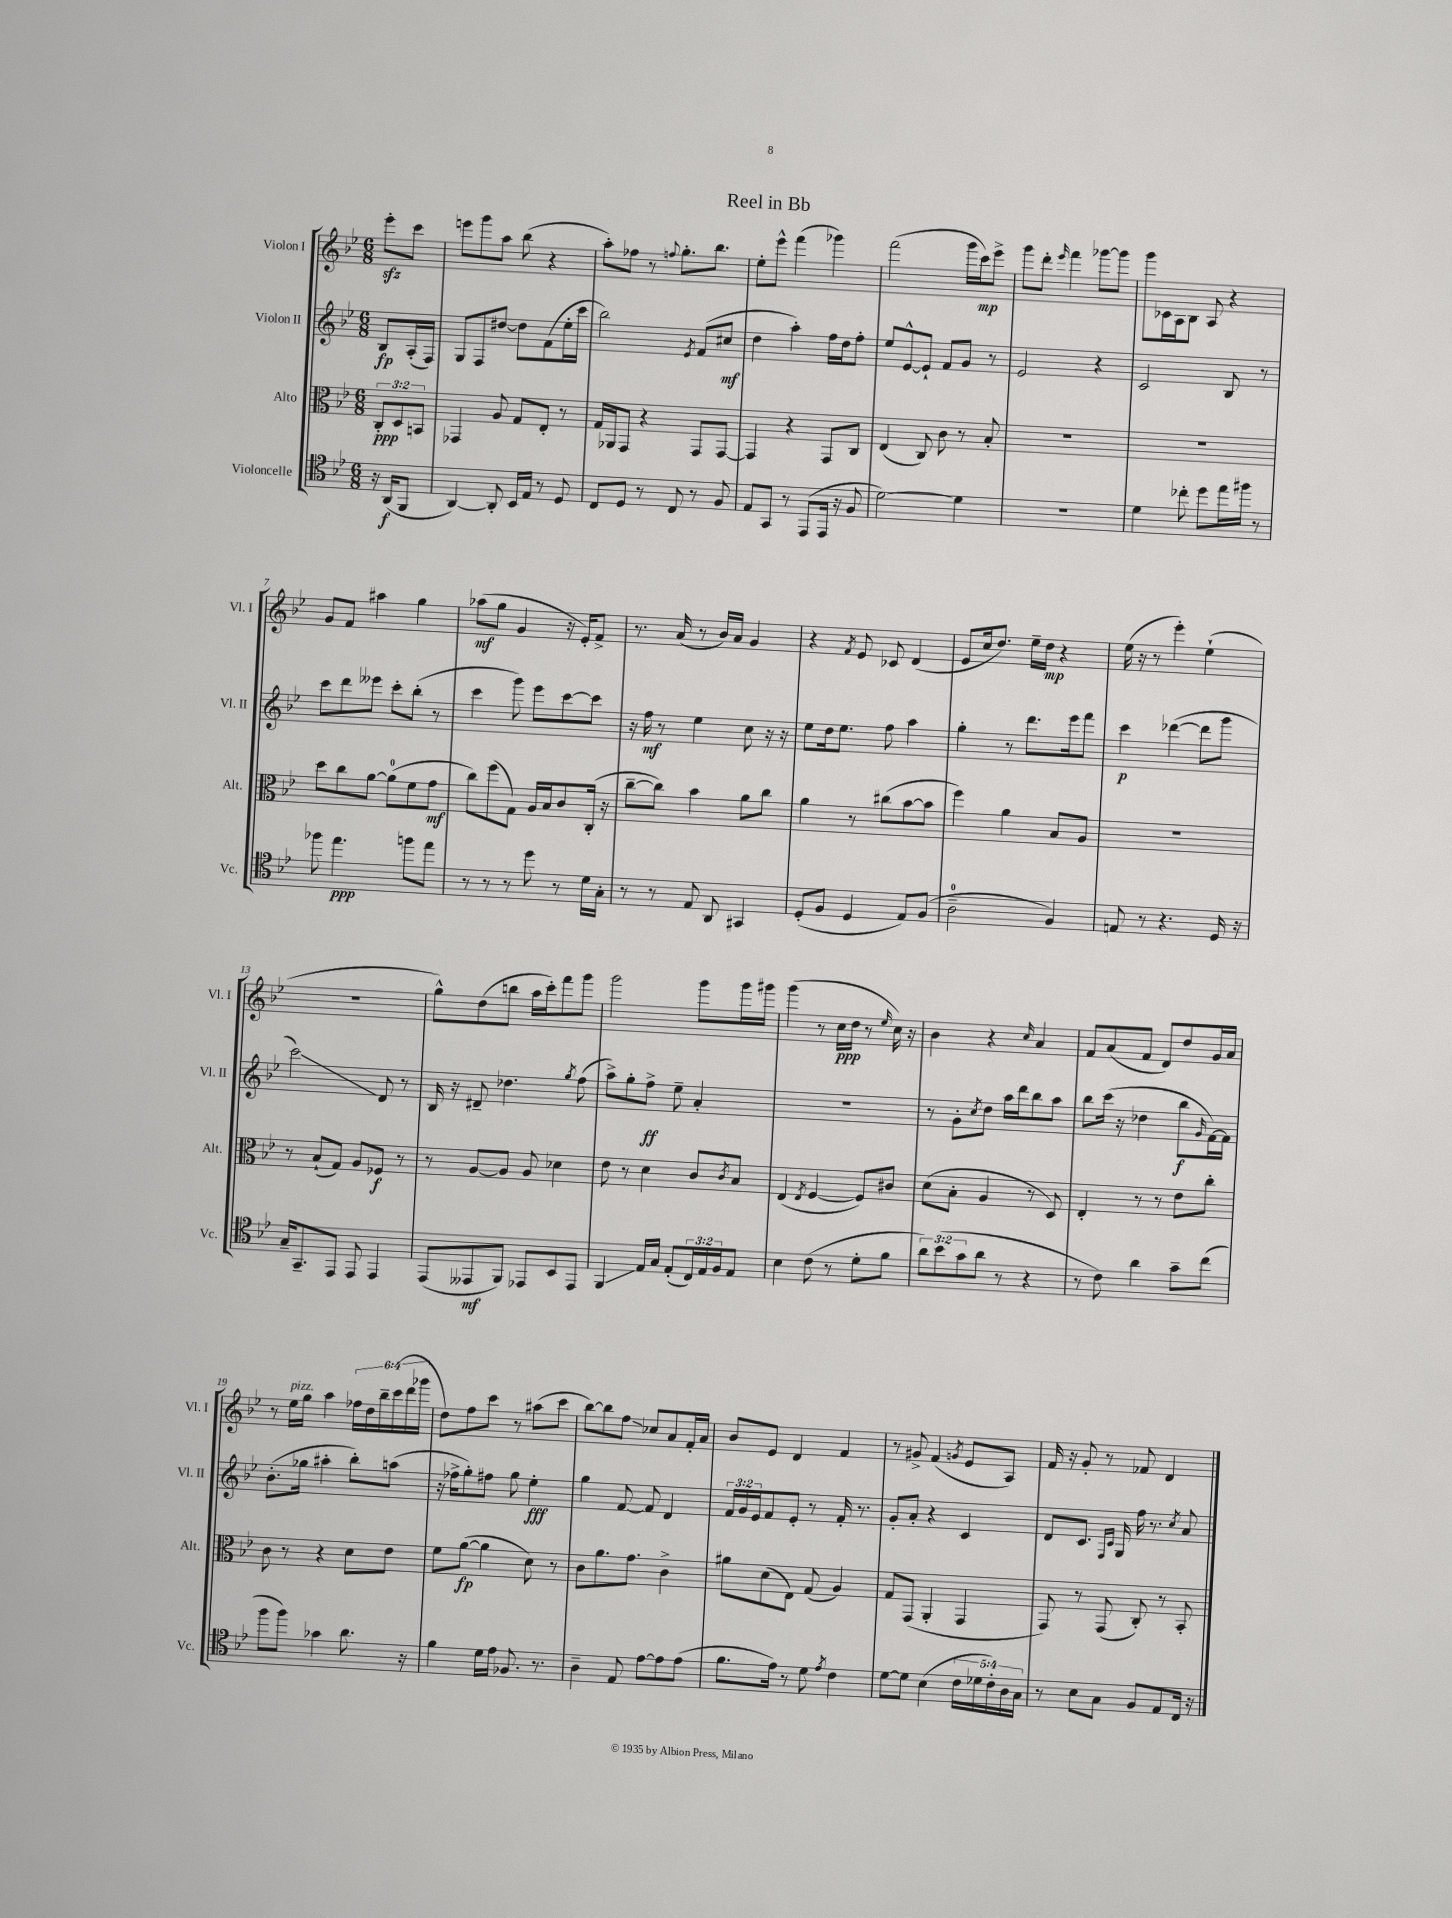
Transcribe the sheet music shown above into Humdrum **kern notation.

**kern	**kern	**kern	**kern
*staff4	*staff3	*staff2	*staff1
*clefC4	*clefC3	*clefG2	*clefG2
*k[b-e-]	*k[b-e-]	*k[b-e-]	*k[b-e-]
*M6/8	*M6/8	*M6/8	*M6/8
16r	12C'	8B-	8eee-'
(16AA	.	.	.
.	12D	.	.
8FF	.	(16A'	8ccc
.	12BB	.	.
.	.	16F)	.
=	=	=	=
[4AA)	4GG-	8G	8eee
.	.	8F	8ggg
8AA']	8A	[8dd#	8aa
16BB-	8G	8dd#]	(8bb-
16E-	.	.	.
8r	8E-'	(8f	4r
8D	8r	16ee-'	.
.	.	16ccc	.
=	=	=	=
8C	16G	2bb-)	8aa')
.	16AA-	.	.
8D	8GG	.	8ff-
8r	4r	.	8r
.	.	.	8qqff
8C	.	.	8.gg'
.	.	8qe-	.
8r	8GG	(8f	.
.	.	.	8.bb-
8F	[8GG	8cc#	.
=	=	=	=
8E-	4GG]	4dd	8ee-'
8GG	.	.	8eee-^^
8r	4r	4aa')	(4fff
(8EE-	.	.	.
16EE-	8GG	16ff	4ggg-)
16r	.	16dd	.
8F	8C	8ff'	.
=	=	=	=
[2d)	(4E-	8ee-	(2fff
.	.	[8e-^^	.
.	8C)	8e-`]	.
.	8c	8f	.
4d]	8r	8g	16ggg
.	.	.	16ccc)
.	8B-'	8r	8eee-^
=	=	=	=
2.r	2.r	2e-	8ggg
.	.	.	8ddd'
.	.	.	16qqeee-
.	.	.	4fff
.	.	4r	[8ggg-
.	.	.	8ggg-]
=	=	=	=
4d	2.r	2c	8ggg
.	.	.	16c-
.	.	.	16A
8cc-'	.	.	8B-
8dd	.	.	8A
16ee-	.	8B-	4r
16ff#	.	.	.
8r	.	8r	.
=	=	=	=
8ff-	8dd	8ccc	8g
4.ee-	8cc	8ddd	8f
.	[8a	8eee--	4aa#
.	(8a]	8ccc'	.
8ff	8f	(8bb-'	4gg
8ee-	8g	8r	.
=	=	=	=
8r	8cc)	4ccc	(8aa-
8r	(8ff	.	8gg
8r	8G)	8ggg)	4g
8dd	16A	8eee-	.
.	16B-	.	.
8r	8c	[8ccc	16r
.	.	.	16e-')
16d	(16C'	8ccc]	8f^
16G'	16r	.	.
=	=	=	=
8r	[8cc~	16r	8.r
.	.	16ff	.
8r	8cc])	8r	.
.	.	.	(16a
8E-	4b-	4ee-	8r
8AA	.	.	16b-)
.	.	.	16a
4GG#	8a	8cc	4g
.	8cc	16r	.
.	.	16r	.
=	=	=	=
(8D'	4a	8ee-	4r
8F	.	16dd	.
.	.	8.ee-	.
.	.	.	8qf
4D	8r	.	8e-
.	(8cc#	8ff	8c-
8E-)	[8b-	4aa	(4d
(8F	8b-]	.	.
=	=	=	=
2A~	4ff)	4gg'	8e-
.	.	.	16cc
.	.	.	8.dd)
.	4a	8r	.
.	.	8.ddd	16ee-~
.	.	.	16dd
4F)	8B-	.	4r
.	.	16eee-	.
.	8A	8fff	.
=	=	=	=
8E	2.r	4ccc	(16ee-
.	.	.	16r
8r	.	.	8r
4.r	.	([4ddd-	4eee-')
.	.	8ddd-]	(4ee-`
16D	.	8ggg	.
16r	.	.	.
=	=	=	=
16G~	8r	2ccc)	2.r
8.GG~	.	.	.
.	(8B-`	.	.
8EE-	8G)	.	.
8EE-	8A	.	.
4EE-	8F-	8d	.
.	8r	8r	.
=	=	=	=
(8EE-	8r	16B-	8gg^^)
.	.	16r	.
8EE--	[8A	8d#~	(8dd
8FF)	8A]	4.dd-	8bb
8EE-	8A	.	16aa
.	.	.	16ccc')
8BB-	4d-	.	8fff
.	.	8qgg	.
8EE-	.	(8ff	8ggg
=	=	=	=
4FF	8e-	8aa^)	2ggg
.	8r	8gg'	.
16E-	4d	8ff^	.
16G	.	.	.
(8E-'	.	8ee-~	.
24C)	8c	4a'	8ggg
24E-	.	.	.
24F	.	.	.
.	8qc	.	.
8E-	8B-	.	16ggg
.	.	.	16ggg#
=	=	=	=
4B-	(4E-	2.r	(4ggg
.	8qE-	.	.
(8c	[4F	.	8r
8r	.	.	16cc
.	.	.	16dd
8d'	8F])	.	8r
.	.	.	16qqee-
8f	8c#	.	16cc)
.	.	.	16r
=	=	=	=
12a)	(8d	8r	4b-
(12b-	.	.	.
.	8B-'	8g'	.
12g	.	.	.
.	.	8qcc	.
8a	4A	8dd	4r
8r	.	16aa	.
.	.	16ddd	.
.	.	.	16qqcc
4r	8r	8bb-	4a
.	8D)	8aa	.
=	=	=	=
8r	4E-'	8bb-	8f
8c)	.	(16ccc	(8a
.	.	16r	.
4a	8r	4dd-	8f
.	8r	.	8d)
8g~	8e-	8bb-	8dd
.	.	16qqg	.
(8cc	8cc'	[16f)	16g
.	.	16f]	16a
=	=	=	=
8ff	8c	(8.b-'	8r
8ff)	8r	.	16ee-
.	.	16gg-	16gg
4g-	4r	4aa#'	4aa
8.a	8d	8bb-')	24ff-
.	.	.	24dd
.	.	.	24bb-~
.	8e-	(8aa	(24ccc
.	.	.	24ddd
16r	.	.	.
.	.	.	24ggg-
=	=	=	=
4f	8f	16r	8dd)
.	.	16ff-^	.
.	([8a	8gg')	8ff
16d	4a]	8ff#	8ccc
16e-	.	.	.
8.F-	.	8gg	8r
.	8d)	4ee-'	(8aa#
8.r	.	.	.
.	8r	.	8ccc
=	=	=	=
4A~	8c	4gg	[8bb-)
.	8.a	.	8bb-]
8E-	.	[8f	8ff
.	8.g	.	.
[8e-	.	8f]	8cc-
8e-]	4c^	4d	8a
(8e-	.	.	16f'
.	.	.	16a
=	=	=	=
8.f	8a#	24f	8b-
.	.	24g	.
.	.	24e-	.
.	(8d	8f	8e-
16e-)	.	.	.
8r	8E-)	8e-'	4d
8d	(8G	8r	.
8qe-	.	.	.
4c	4A)	16f'	4f
.	.	8.r	.
=	=	=	=
[8d	8G	8g'	8r
8d]	(8GG	8a'	8g#^
(4B-	4AA'	4r	(4f
.	.	.	8qg
20c	4GG	4c	8e-
20d-	.	.	.
20c')	.	.	.
.	.	.	8A)
20A	.	.	.
20G	.	.	.
=	=	=	=
8r	8GG)	8d	16f
.	.	.	16r
8B-	8r	8.c	8g'
8G	(8GG	.	8r
.	.	16qqF	.
.	.	16qqc	.
.	.	16G	.
8F	8C')	16ff	8f-
.	.	8.r	.
8E-	8r	.	4d
.	.	8qcc	.
16C	8BB-'	8a	.
16r	.	.	.
==	==	==	==
*-	*-	*-	*-
